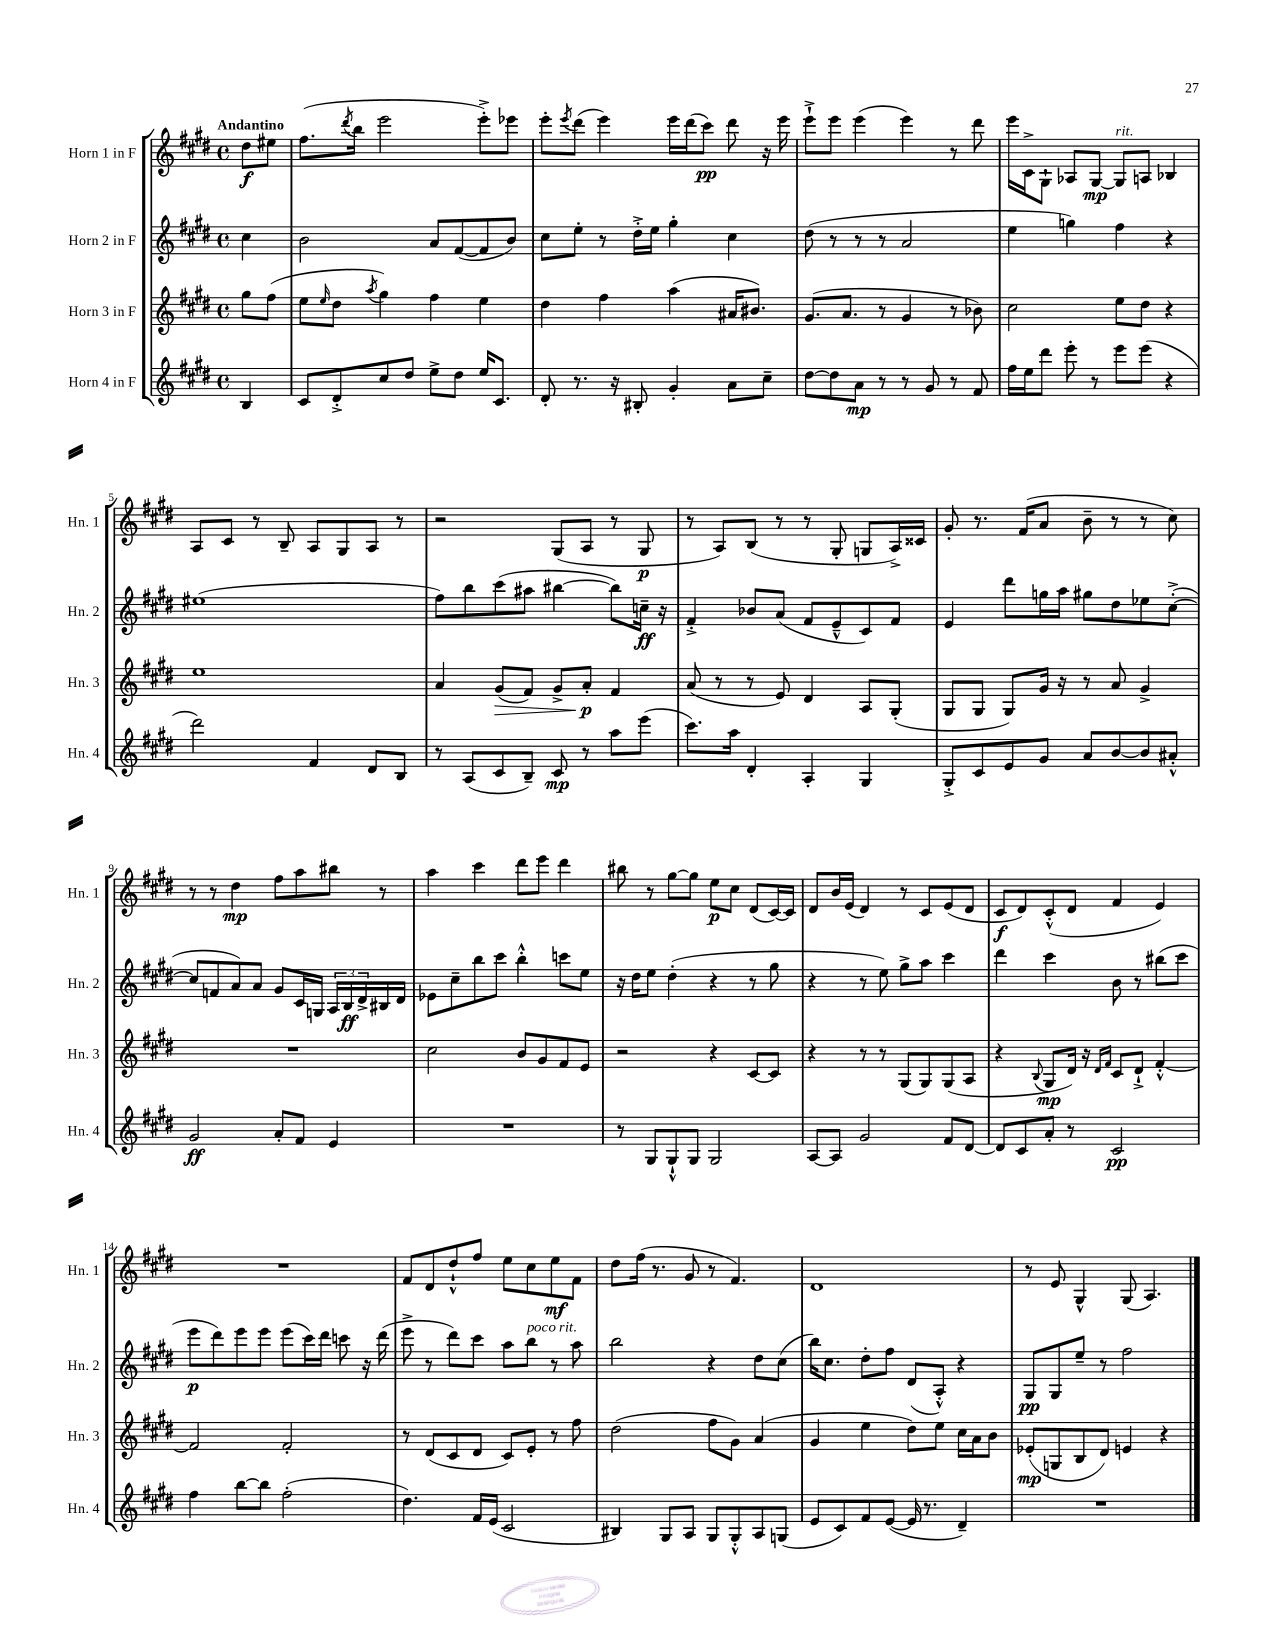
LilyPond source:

<<
\new StaffGroup <<
\new Staff = "s0" \with { instrumentName = "Horn 1 in F" shortInstrumentName = "Hn. 1" } {
    \clef treble \key e \major \defaultTimeSignature \time 4/4 \partial 4 \tempo "Andantino"
    dis''8\f eis''8 |
    fis''8.( \acciaccatura { dis'''8 } b''16 e'''2 e'''8-.->) ees'''8 |
    e'''8-. \acciaccatura { e'''8 } dis'''8( e'''4) e'''16 dis'''16( cis'''8\pp) dis'''8 r16 e'''16 |
    e'''8-!-> e'''8 e'''4( e'''4) r8 dis'''8 |
    e'''16 cis'16-> gis8-! aes8 gis8~\mp gis8^\markup { \italic "rit." } a8 bes4 |
    a8 cis'8 r8 b8-- a8 gis8 a8 r8 |
    r2 gis8( a8 r8 gis8\p |
    r8 a8) b8( r8 r8 gis8-. g8 a16->) cisis'16 |
    gis'8-. r8. fis'16( a'8 b'8-- r8 r8 cis''8) |
    r8 r8 dis''4\mp fis''8 a''8 bis''8 r8 |
    a''4 cis'''4 dis'''8 e'''8 dis'''4 |
    bis''8 r8 gis''8~ gis''8 e''8\p cis''8 dis'8( cis'16~) cis'16 |
    dis'8 b'16 e'16( dis'4) r8 cis'8 e'8( dis'8 |
    cis'8\f dis'8) cis'8-.-^( dis'8 fis'4 e'4) |
    R1 |
    fis'8 dis'8 dis''8-!-^ fis''8 e''8 cis''8 e''8\mf fis'8 |
    dis''8 fis''16( r8. gis'8 r8 fis'4.) |
    dis'1 |
    r8 e'8 gis4-^ gis8( a4.) \bar "|." |
}
\new Staff = "s1" \with { instrumentName = "Horn 2 in F" shortInstrumentName = "Hn. 2" } {
    \clef treble \key e \major \defaultTimeSignature \time 4/4 \partial 4
    cis''4 |
    b'2 a'8 fis'8~( fis'8 b'8) |
    cis''8 e''8-. r8 dis''16-.-> e''16 gis''4-. cis''4 |
    dis''8( r8 r8 r8 a'2 |
    e''4 g''4) fis''4 r4 |
    eis''1( |
    fis''8) b''8 cis'''8( ais''8 bis''4~ bis''8) c''16--\ff r16 |
    fis'4-.-> bes'8 a'8( fis'8 e'8---^ cis'8) fis'8 |
    e'4 dis'''8 g''16 a''16 gis''8 dis''8 ees''8 cis''8~-.->( |
    cis''8 f'8 a'8) a'8 gis'8 cis'16 g16 \tuplet 3/2 { a16 b16\ff dis'16-> } bis16 dis'16 |
    ees'8 cis''8-- b''8 cis'''8 b''4-.-^ c'''8 e''8 |
    r16 dis''16 e''8 dis''4-.( r4 r8 gis''8 |
    r4 r8 e''8) gis''8-> a''8 cis'''4 |
    dis'''4 cis'''4 b'8 r8 bis''8( cis'''8 |
    e'''8\p dis'''8) e'''8 e'''8 e'''8( cis'''16) dis'''16 c'''8 r16 dis'''16( |
    e'''8-> r8 dis'''8) cis'''8 a''8 b''8^\markup { \italic "poco rit." } r8 a''8 |
    b''2 r4 dis''8 cis''8( |
    b''16) cis''8. dis''8-. fis''8 dis'8( a8-.-^) r4 |
    gis8\pp gis8 e''8-- r8 fis''2 \bar "|." |
}
\new Staff = "s2" \with { instrumentName = "Horn 3 in F" shortInstrumentName = "Hn. 3" } {
    \clef treble \key e \major \defaultTimeSignature \time 4/4 \partial 4
    gis''8 fis''8( |
    e''8 \grace { e''16 } dis''8 \acciaccatura { a''8 } gis''4) fis''4 e''4 |
    dis''4 fis''4 a''4( ais'16 bis'8.) |
    gis'8.( a'8. r8 gis'4 r8 bes'8) |
    cis''2 e''8 dis''8 r4 |
    e''1 |
    a'4 gis'8\>( fis'8) gis'8-> a'8-.\p\! fis'4 |
    a'8( r8 r8 e'8) dis'4 a8 gis8-.( |
    gis8 gis8 gis8) gis'16 r16 r8 a'8 gis'4-> |
    R1 |
    cis''2 b'8 gis'8 fis'8 e'8 |
    r2 r4 cis'8~ cis'8 |
    r4 r8 r8 gis8( gis8) gis8( a8 |
    r4 \appoggiatura { b8 } gis8\mp dis'16) r16 \grace { dis'16 fis'16 } cis'8 dis'8-!-> fis'4~-.-^ |
    fis'2 fis'2-. |
    r8 dis'8( cis'8 dis'8 cis'8) e'8-. r8 fis''8 |
    dis''2( fis''8 gis'8) a'4( |
    gis'4 e''4 dis''8) e''8 cis''16 a'16 b'8 |
    ees'8-.\mp( g8 b8 dis'8) e'4 r4 \bar "|." |
}
\new Staff = "s3" \with { instrumentName = "Horn 4 in F" shortInstrumentName = "Hn. 4" } {
    \clef treble \key e \major \defaultTimeSignature \time 4/4 \partial 4
    b4 |
    cis'8 dis'8-.-> cis''8 dis''8 e''8-> dis''8 e''16 cis'8. |
    dis'8-. r8. r16 bis8-. gis'4-. a'8 cis''8-- |
    dis''8~ dis''8 a'8\mp r8 r8 gis'8 r8 fis'8 |
    fis''16 e''16 dis'''8 e'''8-. r8 e'''8 e'''8( r4 |
    dis'''2) fis'4 dis'8 b8 |
    r8 a8( cis'8 b8--) cis'8\mp r8 a''8 e'''8( |
    cis'''8.) a''16 dis'4-. a4-. gis4 |
    gis8-.-> cis'8 e'8 gis'8 a'8 b'8~ b'8 ais'8-.-^ |
    gis'2\ff a'8-. fis'8 e'4 |
    R1 |
    r8 gis8 gis8-!-^ gis8 gis2 |
    a8~ a8 gis'2 fis'8 dis'8~ |
    dis'8 cis'8 a'8-. r8 cis'2\pp |
    fis''4 b''8~ b''8 fis''2-.( |
    dis''4.) fis'16 e'16( cis'2 |
    bis4) gis8 a8 gis8 gis8-.-^ a8 g8( |
    e'8 cis'8) fis'8 e'8~( e'16 r8. dis'4--) |
    R1 \bar "|." |
}
>>
>>
